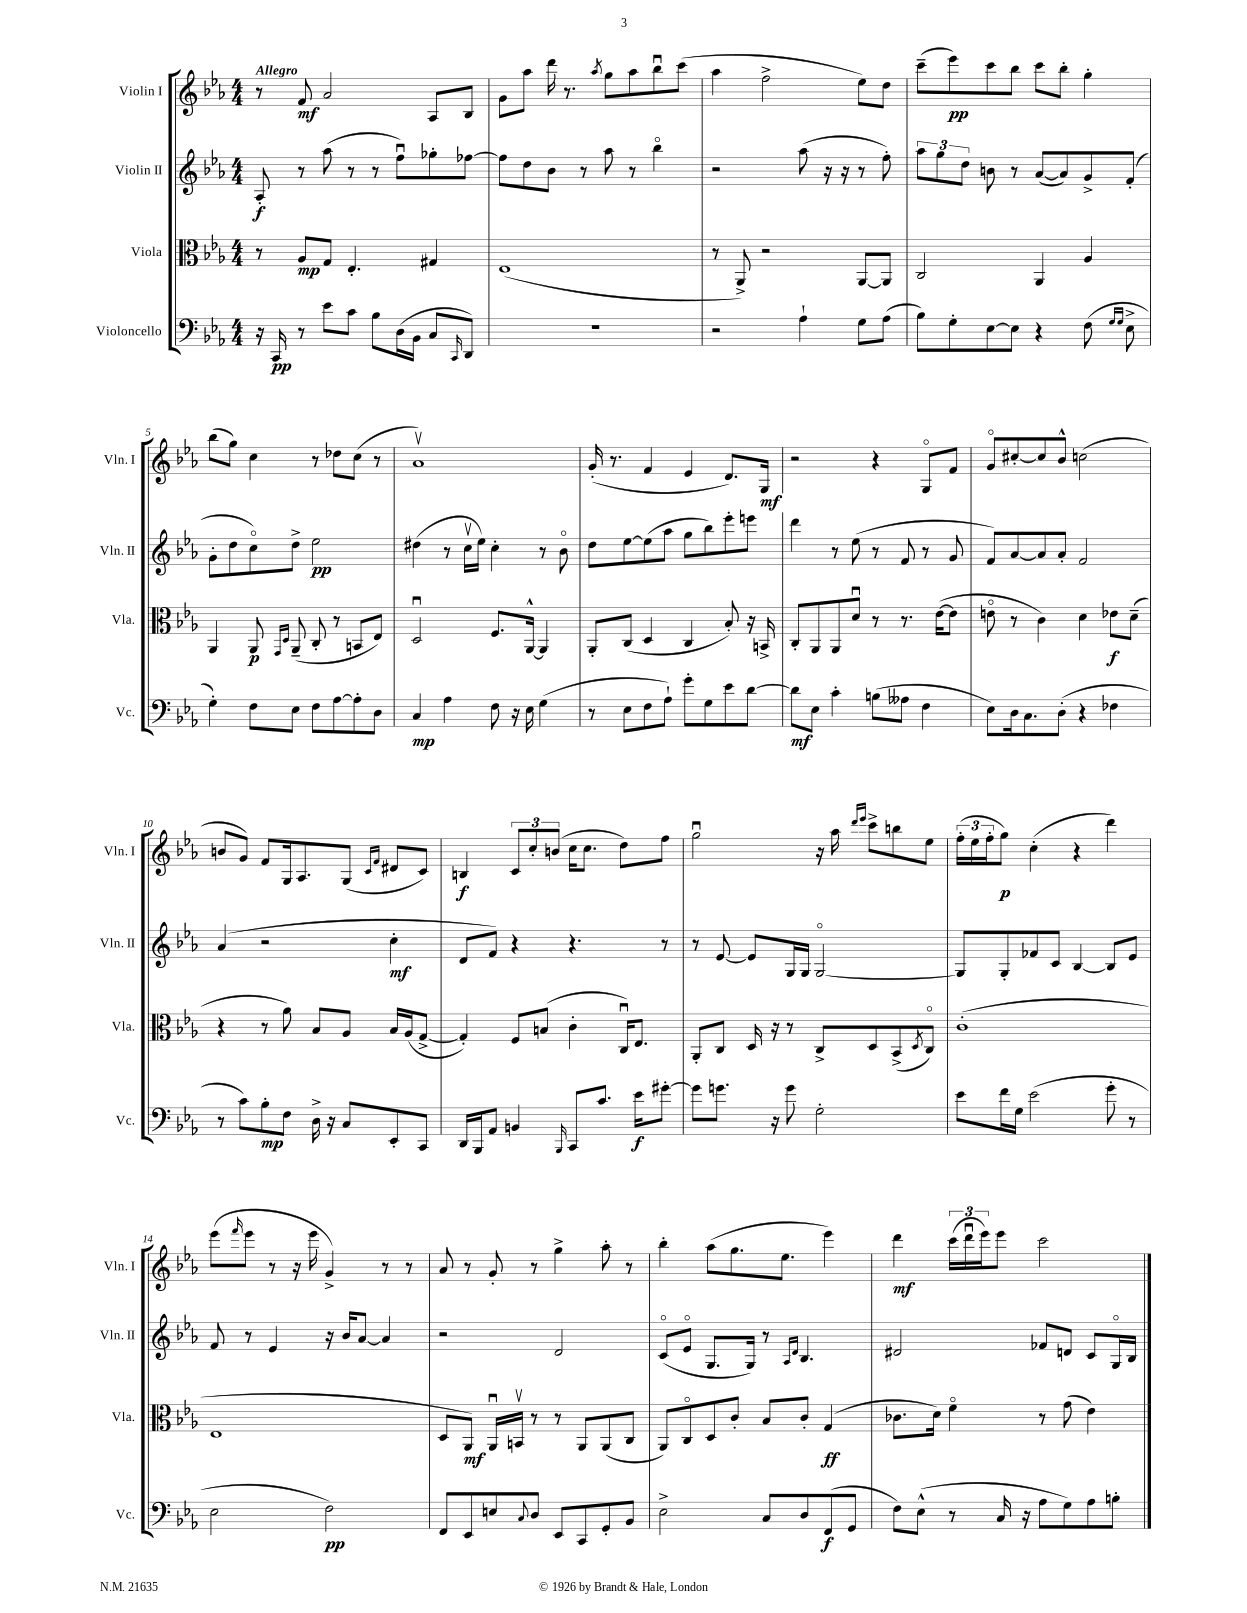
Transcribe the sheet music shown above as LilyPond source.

<<
\new StaffGroup <<
\new Staff = "s0" \with { instrumentName = "Violin I" shortInstrumentName = "Vln. I" } {
    \clef treble \key ees \major \numericTimeSignature \time 4/4 \tempo "Allegro"
    r8 f'8\mf aes'2 aes8 bes8 |
    g'8 aes''8 d'''16 r8. \acciaccatura { aes''8 } g''8 aes''8 bes''8\downbow c'''8( |
    aes''4 f''2-> ees''8) d''8 |
    c'''8--( ees'''8\pp) c'''8 bes''8 c'''8 bes''8-. g''4-. |
    bes''8( g''8) c''4 r8 des''8 c''8( r8 |
    aes'1\upbow) |
    g'16-.( r8. f'4 ees'4 d'8.) g16\mf |
    r2 r4 g8\flageolet f'8 |
    g'8\flageolet cis''8~-. cis''8 bes'8-^ c''2( |
    b'8 g'8) f'8 g16 aes8. g8( \grace { c'16 f'16 } dis'8 c'8) |
    b4\f \tuplet 3/2 { c'8 c''8-. b'8( } c''16 c''8. d''8) f''8 |
    g''2\downbow r16 aes''16 \grace { d'''16 ees'''16 } c'''8-> b''8 ees''8 |
    \tuplet 3/2 { f''16-.( ees''16 f''16-. } g''8\p) c''4-.( r4 d'''4) |
    ees'''8( \grace { f'''16 } ees'''8 r8 r16 ees'''16 g'4->) r8 r8 |
    aes'8 r8 g'8-. r8 g''4-> aes''8-. r8 |
    bes''4-. aes''8( g''8. ees''8. ees'''4) |
    d'''4\mf \tuplet 3/2 { c'''16( d'''16\downbow ees'''16) } ees'''8 c'''2 \bar "|." |
}
\new Staff = "s1" \with { instrumentName = "Violin II" shortInstrumentName = "Vln. II" } {
    \clef treble \key ees \major \numericTimeSignature \time 4/4
    aes8-.\f r8 aes''8( r8 r8 f''8\downbow) ges''8-. fes''8~ |
    fes''8 d''8 bes'8 r8 aes''8 r8 bes''4\flageolet |
    r2 aes''8( r16 r16 r8 f''8-.) |
    \tuplet 3/2 { aes''8 g''8 d''8 } b'8 r8 aes'8~( aes'8) g'8-> f'8-.( |
    g'8-. d''8 c''8\flageolet) d''8-> ees''2\pp |
    dis''4( r8 c''16\upbow ees''16) c''4-. r8 bes'8\flageolet |
    d''8 ees''8~ ees''8( aes''8 g''8 bes''8) ees'''8-. e'''8 |
    d'''4 r8 ees''8( r8 f'8 r8 g'8 |
    f'8) aes'8~ aes'8 aes'8-. f'2 |
    aes'4( r2 c''4-.\mf |
    d'8 f'8) r4 r4. r8 |
    r8 ees'8~ ees'8 g16 g16 g2~\flageolet |
    g8 g8-. fes'8 c'8 bes4~ bes8 ees'8 |
    f'8 r8 ees'4 r16 bes'16 aes'8~ aes'4 |
    r2 d'2 |
    c'8\flageolet( ees'8\flageolet g8. g16) r8 \grace { aes16 d'16 } bes4. |
    dis'2 fes'8 d'8 c'8 g16\flageolet bes16 \bar "|." |
}
\new Staff = "s2" \with { instrumentName = "Viola" shortInstrumentName = "Vla." } {
    \clef alto \key ees \major \numericTimeSignature \time 4/4
    r8 aes8\mp g8 ees4.-. gis4 |
    ees1( |
    r8 aes,8->) r2 aes,8~ aes,8 |
    c2 aes,4 aes4 |
    aes,4 aes,8\p \grace { g,16 d16 } aes,8--( c8-. r8 b,8 ees8) |
    d2\downbow f8. aes,16~-^ aes,4 |
    aes,8-. c8( d4 c4 bes8-.) r16 b,16-> |
    c8-. aes,8 aes,8 d'8\downbow r8 r8. ees'16~( ees'8 |
    e'8\flageolet r8 c'4) d'4 ees'8\f d'8--( |
    r4 r8 aes'8) bes8 aes8 bes16 aes16( g8~-> |
    g4-.) f8 b8( c'4-. c16\downbow) ees8. |
    aes,8-. c8 d16 r16 r8 c8-> d8 bes,8->( \acciaccatura { d8 } c8\flageolet) |
    c'1-.( |
    ees1 |
    d8 aes,8\mf) aes,16\downbow b,16\upbow r8 r8 aes,8 aes,8( c8 |
    aes,8) c8\flageolet d8 c'8-. bes8 c'8-. g4\ff( |
    ces'8. d'16) f'4\flageolet r8 g'8( ees'4) \bar "|." |
}
\new Staff = "s3" \with { instrumentName = "Violoncello" shortInstrumentName = "Vc." } {
    \clef bass \key ees \major \numericTimeSignature \time 4/4
    r16 c,16\pp r8 ees'8 c'8 bes8 d16( bes,16 c8 \grace { c,16 } d,8) |
    R1 |
    r2 aes4-! g8 aes8( |
    bes8) g8-. ees8~ ees8 r4 f8( \grace { g16 g16 } ees8-> |
    g4-.) f8 ees8 f8 aes8~ aes8-. d8 |
    c4\mp aes4 f8 r16 ees16 g4( |
    r8 ees8 f8 aes8-!) g'8-. g8 ees'8 d'8~ |
    d'8\mf ees8 c'4-. b8( aeses8 f4 |
    ees8) d16 c8. d8-.( r4 fes4 |
    r8 c'8) bes8-.\mp f8 d16-> r16 c8 ees,8-. c,8 |
    d,16 bes,,16 aes,8 b,4 \grace { bes,,16 } c,8 c'8. ees'16\f gis'8~-. |
    gis'8 g'8. r16 g'8 g2-. |
    ees'8 f'16 g16 ees'2( g'8-. r8 |
    ees2 f2\pp) |
    f,8 ees,8 e8 \appoggiatura { c8 } d8 ees,8 c,8 g,8-. bes,8 |
    ees2-> c8 d8 f,8\f( g,8 |
    f8) ees8-^( r8 c16 r16 aes8 g8) aes8 b8-. \bar "|." |
}
>>
>>
